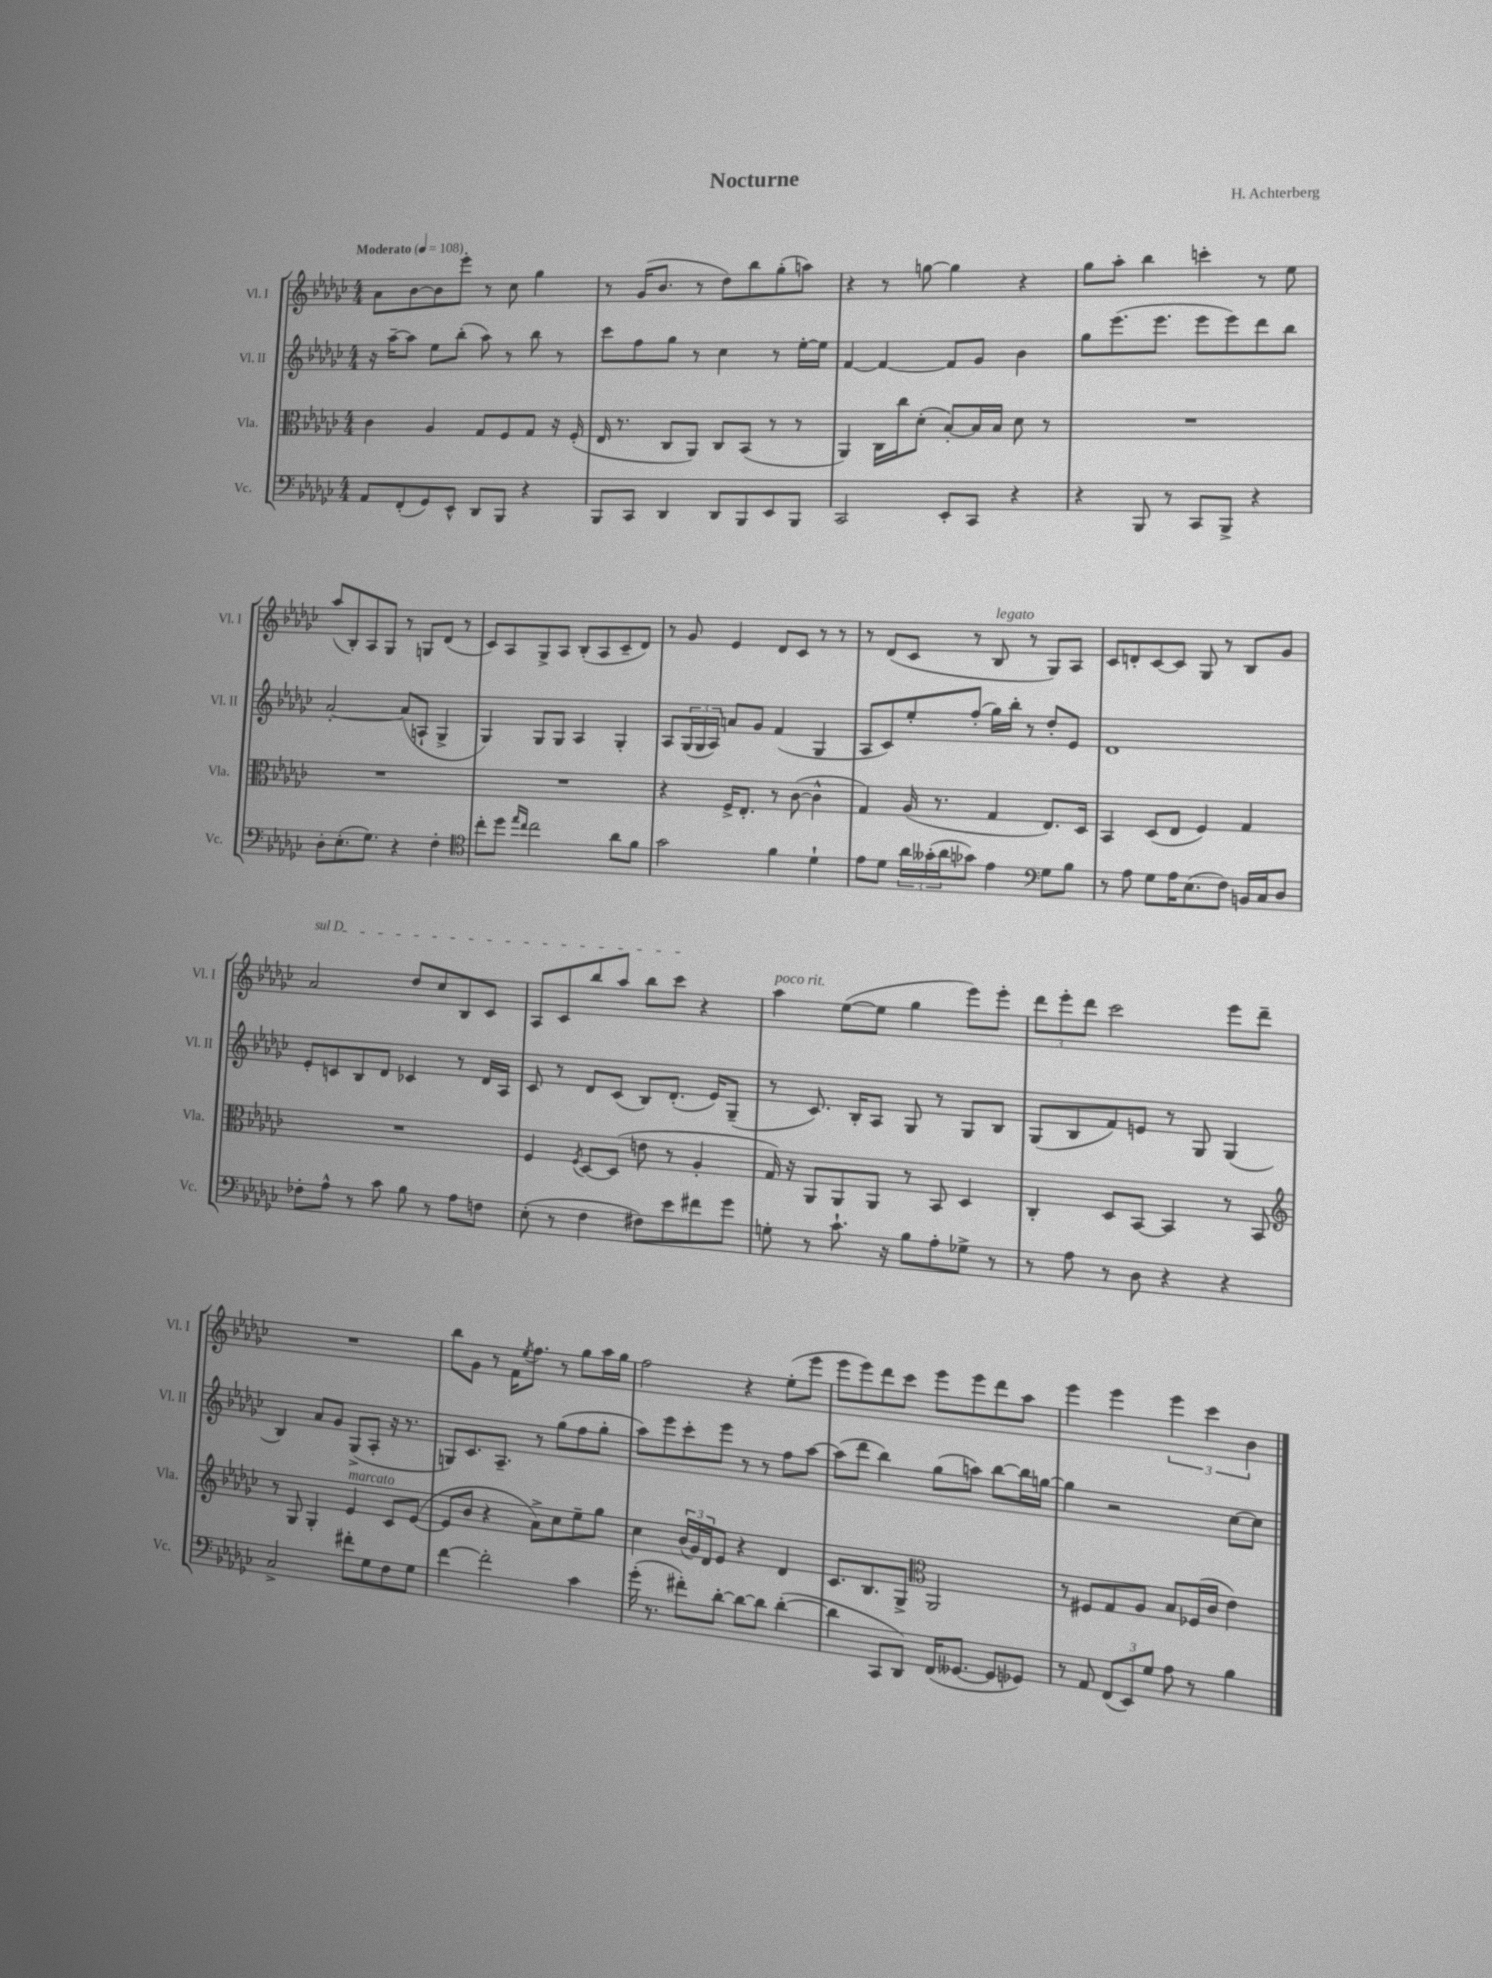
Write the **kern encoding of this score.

**kern	**kern	**kern	**kern
*staff4	*staff3	*staff2	*staff1
*clefF4	*clefC3	*clefG2	*clefG2
*k[b-e-a-d-g-c-]	*k[b-e-a-d-g-c-]	*k[b-e-a-d-g-c-]	*k[b-e-a-d-g-c-]
*M4/4	*M4/4	*M4/4	*M4/4
*MM108	*MM108	*MM108	*MM108
8AA-/L	4c-\	16r	8a-\L
.	.	[16aa-~\LK	.
(8FF'/	.	8aa-\]J	[8b-\
8GG-/)	4A-/	8ee-\L	8b-\]
8EE-^^/J	.	(8bb-'\J	8eee-'\J
8DD-/L	8G-/L	8aa-\)	8r
8BBB-/J	8F/	8r	8cc-\
4r	8G-/J	8bb-\	4gg-\
.	16r	8r	.
.	(16F'/	.	.
=	=	=	=
8BBB-/L	16E-/	8ccc-\L	8r
.	8.r	.	.
8CC-/J	.	8ff\	(16g-/LK
.	.	.	8.b-/J
4DD-/	8C-/L	8gg-\J	.
.	8AA-/J)	8r	8r
8DD-/L	8C-/L	4cc-\	8dd-\L)
8BBB-/	(8BB-/J	.	8bb-\
8EE-/	8r	8r	(8gg-'\
8BBB-/J	8r	[16ee-'\LL	8aa\J)
.	.	16ee-\]JJ	.
=	=	=	=
2CC-/	4AA-/)	[4f/	4r
.	16C-\LL	4f/_	8r
.	16cc-\J	.	.
.	(8d-'\J	.	[8gg\
8EE-'/L	[8B-'/L)	8f/]L	4gg\]
8CC-/J	16B-/]L	8g-/J	.
.	16B-/JJ	.	.
4r	8d-\	4b-\	4r
.	8r	.	.
=	=	=	=
4r	1r	8gg-\L	8gg-\L
.	.	(8.eee-\	8aa-'\J
8BBB-/	.	.	4bb-\
.	.	8.eee-\J	.
8r	.	.	.
8CC-/L	.	8eee-\L	4ccc'\
8BBB-^/J	.	8eee-\)	.
4r	.	8ddd-\	8r
.	.	8bb-\J	8ee-\
=	=	=	=
8D-'\L	1r	[2a-'/	(8aa-/L
(8.E-'\	.	.	8B-'/)
.	.	.	8A-/
8.G-\J)	.	.	.
.	.	.	8G-/J
4r	.	(8a-/]L	8r
.	.	8A`/J	8G/L
4F'\	.	4G-^/	(8d-/J
.	.	.	8r
=	=	=	=
*clefC4	*	*	*
8cc-'\L	1r	4G-/)	8c-/L)
8dd-\J	.	.	8A-/
16qqee-/LL	.	.	.
16qqcc-/JJ	.	.	.
2cc-\	.	8G-/L	8G-^/
.	.	8G-/J	8A-/J
.	.	4A-/	(8B-'/L
.	.	.	8A-/
8a-\L	.	4G-'/	8c-~/
8f\J	.	.	8d-/J)
=	=	=	=
2g-\	4r	8A-/L	8r
.	.	(24G-/L	8g-/
.	.	24G-/	.
.	.	24A-/JJ)	.
.	16F^/LK	8a/L	4e-/
.	8.E-'/J	.	.
.	.	8g-/J	.
4f\	8r	(4f/	8d-/L
.	([8c-\	.	8c-/J
4d-`\	4c-^^\]	4G-/	8r
.	.	.	8r
=	=	=	=
8e-\L	4G-/)	8A-/L	8r
8d-\J	.	8c-/)	(8d-/L
24a-\LL	(16A-/	8ee-'/	8c-/J
(24g--'\	.	.	.
.	8.r	.	.
24a-\J	.	.	.
8g-\J)	.	(8ff'/J	8r
4e-\	4G-/	16gg-\LL)	8B-/
.	.	16bb-'\JJ	.
.	.	8r	8r
*clefF4	*	*	*
8G-\L	8.E-/L)	8dd-'/L	8G-/L)
8B-\J	.	8e-/J	8A-/J
.	16D-/Jk	.	.
=	=	=	=
8r	4BB-/	1d-	8c-/L
8A-\	.	.	8d'/
8G-\L	(8D-/L	.	[8c-/
16A-\K	8E-/J	.	8c-/]J
(8.E-\	.	.	.
.	4F/)	.	8G-/
8F\J)	.	.	8r
16BB/LL	4G-/	.	8B-/L
16C-/J	.	.	.
8D-/J	.	.	8g-/J
=	=	=	=
8F-'\L	1r	8e-'/L	2a-/
8A-^^\J	.	8c/	.
8r	.	8B-/	.
8c-\	.	8d-/J	.
8B-\	.	4c-/	8dd-/L
8r	.	.	8cc-/
8A-\L	.	8r	8B-/
8F\J	.	16d-/LL	8c-/J
.	.	16A-/JJ	.
=	=	=	=
(8E-'\	4F/	8c-/	8A-/L
8r	.	8r	8c-/
.	8qF/	.	.
4F\	[8D-/L	8d-/L	8bb-/
.	(8D-/]J	(8c-/J	8aa-/J
8F#\L)	8e\	8B-/L)	8bb-\L
8e-\	8r	(8.d-'/J	8ccc-\J
8f#\	4A-'/	.	4r
.	.	16e-/LK)	.
8g-\J	.	(8G-~/J	.
=	=	=	=
8G'\	16G-/)	8r	4aa-\
.	16r	.	.
8r	8AA-/L	8.c-/)	.
8.c-`\	8AA-/	.	([8ee-\L
.	.	16B-'/LK	.
.	8AA-/J	8A-/J	8ee-\]J
16r	.	.	.
8B-\L	8r	8G-/	4gg-\
8A-'\	8BB-/	8r	.
8G-^\J	4D-/	8G-/L	8eee-\L)
8r	.	8B-/J	8eee-'\J
=	=	=	=
8r	4C-'/	(8G-/L	12ddd-\L
.	.	.	12eee-'\
8A-\	.	8B-/	.
.	.	.	12ddd-\J
8r	8D-/L	8f/)	2ccc-\
8D-\	[8BB-/J	8e/J	.
4r	4BB-/]	8r	.
.	.	8G-/	.
4r	8r	(4G-/	8eee-\L
.	8BB-/	.	8ddd-~\J
=	=	=	=
*	*clefG2	*	*
2C-^/	8r	4B-/)	1r
.	8G-/	.	.
.	4G-'/	8a-/L	.
.	.	8g-/J	.
8f#'\L	4e-/	(8G-^/L	.
8G-\	.	8A-'/J	.
8F\	8c-/L	16r	.
.	.	8.r	.
8G-\J	([8e-/J	.	.
=	=	=	=
[4f\	8e-/]L	8G/L)	8bb-\L
.	8b-/J	8.c-/	8g-\J
2f'\]	4r	.	8r
.	.	8.A-~/J	.
.	.	.	16f\LK
.	.	.	8qee-/
.	.	.	8.ff\J
.	8a-^\L)	8r	.
.	8cc-\	(8gg-\L	8r
4c-\	8ee-~\	8ff\	8gg-\L
.	8gg-\J	8gg-'\J	16aa-\L
.	.	.	16gg-\JJ
=	=	=	=
(16g-'\	4cc-\	8aa-\L)	2ff\
8.r	.	.	.
.	.	8eee-\	.
8f#'\L)	(24b-/LL	8ccc-'\	.
.	24g-/)	.	.
.	24d-/J	.	.
[8d-'\J	8e-/J	8eee-\J	.
8d-\_L	4r	8r	4r
8d-\]J	.	8r	.
([4d-'\	4d-/	8ff\L	(8ee-'\L
.	.	[8aa-\J	8eee-\J
=	=	=	=
4d-\]	8.c-/L	(8aa-\]L	8eee-\L
.	.	8ddd-\J	8eee-\)
.	8.B-/	.	.
8CC-/L	.	4bb-\)	8ddd-\
8DD-/J)	8G-^/J	.	8ccc-\J
*	*clefC3	*	*
(16FF/LK	2AA-/	(8gg-\L	8eee-\L
[8.GG--/J	.	.	.
.	.	8aa\J)	8eee-\
8GG--/]L	.	[8bb-\L	8ddd-\
8GG-/J)	.	16bb-\]L	8aa-\J
.	.	[16gg\JJ	.
=	=	=	=
8r	8r	4gg\]	4eee-\
8AA-/	8F#/L	.	.
(12FF/L	8G-/	2r	4eee-\
12EE-/)	.	.	.
.	8A-/J	.	.
12G-/J	.	.	.
8A-\	8B-/L	.	6eee-\
8r	(16F-/L	.	.
.	.	.	6ccc-\
.	16c-/JJ	.	.
4B-\	4e-\)	[8cc-\L	.
.	.	.	6b-\
.	.	8cc-\]J	.
==	==	==	==
*-	*-	*-	*-
